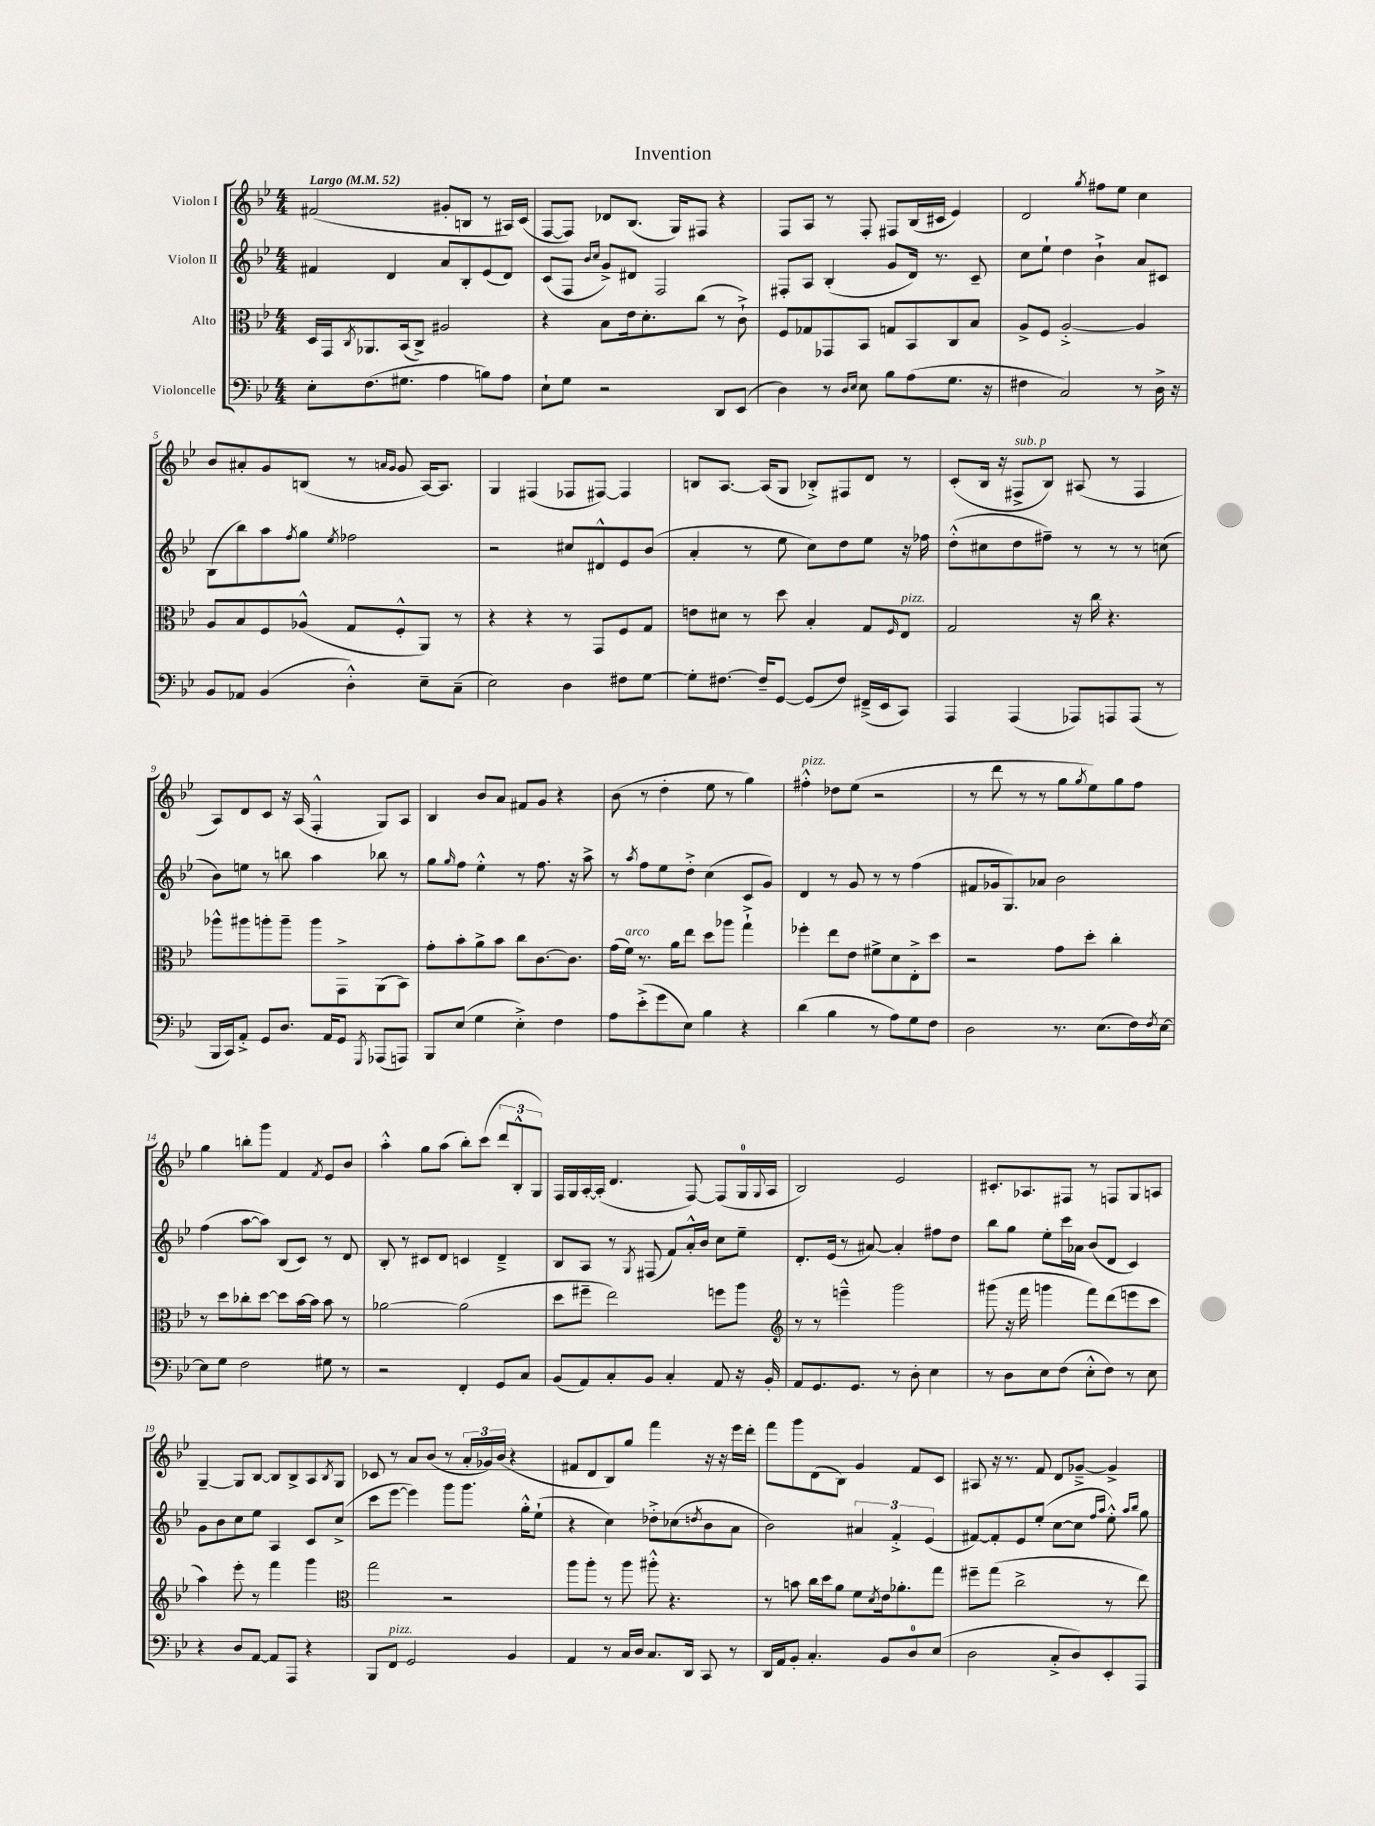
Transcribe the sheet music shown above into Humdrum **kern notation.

**kern	**kern	**kern	**kern
*staff4	*staff3	*staff2	*staff1
*clefF4	*clefC3	*clefG2	*clefG2
*k[b-e-]	*k[b-e-]	*k[b-e-]	*k[b-e-]
*M4/4	*M4/4	*M4/4	*M4/4
*MM52	*MM52	*MM52	*MM52
8E-'	16D	4f#	(2f#
.	16GG	.	.
.	8qC	.	.
(8.F	8.AA-	.	.
.	.	4d	.
8.G#	(16BB-	.	.
.	8C^)	.	.
4A	2A#	8a	8g#'
.	.	8B-'	8B
8B)	.	(8e-	8r
8A	.	8d)	16A#)
.	.	.	(16c
=	=	=	=
8E-`	4r	(8c	[8F
8G	.	8F	8F])
.	.	16qqb-	.
.	.	16qqcc	.
2r	8B-	8g^)	8d-
.	16e-	8d#	(8.B-
.	8.d'	.	.
.	.	2F	.
.	.	.	16G)
.	(8cc	.	8F#
8DD	8r	.	4r
(8EE-	8c`^)	.	.
=	=	=	=
4D)	8F	8F#'	8F
.	8G-	8A	8A
8r	8GG-	(4B-'	8r
16qqD	.	.	.
16qqE-	.	.	.
8E-	8BB-	.	8F'
8B-	8G	8g	8F#
(8A	8BB-	16d)	(16B-
.	.	8.r	16c#
8.G	8C	.	4e-)
.	8B-	8c~	.
16r	.	.	.
=	=	=	=
4F#	8A^	8cc	2d
.	8F	8ee-`	.
2C)	[2A'^	4dd	.
.	.	.	8qgg
.	.	4b-`^	8ff#
.	.	.	8ee-
8r	4A]	8a	4cc
16D^	.	8c#	.
16r	.	.	.
=	=	=	=
8BB-	8A	(8B-	8b-
8AA-	8B-	8bb-)	8a#'
(4BB-	8F	8aa	8g
.	.	8qff	.
.	(8A-^^	8gg	(8B
.	.	8qee-	.
4D'^^)	8G	2ff-	8r
.	.	.	16qqa
.	.	.	16qqg
.	8F'^^	.	8g
8E-~	8AA)	.	[16A)
.	.	.	8.A]
(8C~	8r	.	.
=	=	=	=
2E-)	4r	2r	4G
.	4r	.	(4F#
4D	8r	8cc#	8F-
.	8GG	8d#^^	[8F#)
8F#	8F	8e-	4F#]
[8G	8G	(8b-	.
=	=	=	=
8G']	8e	4a'	8B
[8.F#	8d#	.	[8.A
.	8r	8r	.
16F#~]	.	.	(16A]
[8GG	8dd	8ee-	8G
(8GG]	4B-'	8cc)	8B-'^)
8F#)	.	8dd	8F#
(16FF#~^	8G	8ee-	8d
16EE-	.	.	.
.	16qqF	.	.
8CC)	8E-	16r	8r
.	.	16ff-	.
=	=	=	=
4AAA	2G	(8dd'^^	(8c'
.	.	8cc#	16B-
.	.	.	16r
(4AAA	.	8dd	8F#^
.	.	8ff#~)	8B-)
8AAA-)	16r	8r	(8A#
.	16cc	.	.
8AAA	4.r	8r	8r
(8AAA	.	8r	4F#
8r	.	(8cc	.
=	=	=	=
16BBB-	8aa-^^	8b-)	8A)
16CC)	.	.	.
8AA'^	8aa#	8ee	8d
8GG	8aa'	8r	8c
8.D	8aa~	8bb	16r
.	.	.	(16A
.	8aa	4aa	4F'^^
16AA	.	.	.
8GG	8GG^	.	.
8qGGG	.	.	.
(8AAA-	(8AA	8bb-	8G)
8AAA)	8BB-)	8r	8A
=	=	=	=
8BBB-	8g'	8gg	4B-
.	.	16qqgg	.
(8E-	8b-'	8ff	.
4G	8a^	4ee-'^^	8b-
.	8b-	.	8a
4E-'^)	8cc	8r	8f#
.	[8.c	8.ff	8g
4F	.	.	4r
.	8.c]	16r	.
.	.	8aa^	.
=	=	=	=
8A	(16g	8r	(8b-
.	16f)	.	.
.	.	8qaa	.
(8e-'^	8.r	8ff	8r
8g	.	8ee-	4dd'
.	16a	.	.
8E-)	8ee-	8dd'^	.
4B-	8dd	(4cc	8ee-
.	8aa-	.	8r
4r	4gg`^	8c	4gg)
.	.	8g)	.
=	=	=	=
(4d	4ff-'	4d	4ff#'^^
4B-	8ee-	8r	8dd-
.	8e-	8g	(8ee-
8r	8f#^	8r	2r
8A)	8d	8r	.
8G	8E-'^	(4ff	.
8F	8dd	.	.
=	=	=	=
2D	2r	8f#	8r
.	.	16g-	8ddd
.	.	8.G)	.
.	.	.	8r
.	.	8a-	8r
8.r	8g	2b-	8gg
.	.	.	8qgg
.	8dd'	.	8ee-)
(8.E-	.	.	.
.	4cc'	.	8gg
16F)	.	.	8ff
8qF	.	.	.
[16E-	.	.	.
=	=	=	=
8E-]	8r	(4ff	4gg
8G	8dd	.	.
2F	8cc-'	[8aa	8bb'
.	[8dd	8aa])	8ggg
.	8dd]	(8B-	4f
.	[16b-	8c)	.
.	16b-]	.	.
.	.	.	8qf
8G#	8b-	8r	8e-
8r	8r	8d	8b-
=	=	=	=
2r	[2a-	8B-'	4aa'^^
.	.	8r	.
.	.	8c#	8gg
.	.	8d	(8aa
4FF'	(2a-]	4c	8bb-')
.	.	.	(8ccc
8GG	.	4d~^	12ddd
.	.	.	12B-'^^
8C	.	.	.
.	.	.	12G)
=	=	=	=
(8BB-	8dd	8B-	16F
.	.	.	16G
8AA)	8ff#~	8A	[16A'
.	.	.	(16A']
8C'	2ee-)	8r	4.d
.	.	8qG	.
8BB-	.	(8F#	.
4C'	.	8f)	.
.	.	16a'^^	[8F)
.	.	16b-	.
8AA	8ff	8cc	(8F]
16r	8aa	8ee-~	16G
.	.	.	8qqG
16BB-'	.	.	16A
=	=	=	=
*	*clefG2	*	*
8AA	8r	8.d'	2B-)
8.GG	8r	.	.
.	.	(16e-	.
.	4eee~^^	8r	.
8.GG	.	.	.
.	.	[8a#)	.
8r	2ggg	4a#']	2e-
8D'	.	.	.
4E-	.	8ff#	.
.	.	8dd	.
=	=	=	=
8r	(8ggg#	8bb-	8.c#'
8D	16r	8gg	.
.	16fff	.	8.A-
8E-	4ggg	8ee-'	.
(8F	.	16ccc	8F#
.	.	16a-	.
8E-'^^	8fff)	(8b-	8r
8F)	(8ddd	8d	8F
8r	8eee	4c)	8G
8E-	8ccc	.	8A
=	=	=	=
4r	4aa)	8g	[4G~
.	.	8b-	.
8D	8eee-'	8cc	8G]
[8AA	8r	8ee-	[8B-
8AA]	4fff	4A	8B-]
8AAA	.	.	8B-^
4r	4ggg	8c	8A
.	.	.	8qB-
.	.	(8cc^	8G
=	=	=	=
*	*clefC3	*	*
8BBB-	2gg	8ccc	8c-
8FF	.	[8eee-	8r
2GG	.	4eee-])	8a
.	.	.	(8b-
.	2r	8ggg	8r
.	.	8.ggg	24a'
.	.	.	24g-)
.	.	.	(24b-
4BB-	.	.	4r
.	.	16gg'^^	.
.	.	(8ee-`	.
=	=	=	=
4AA	8aa	4r	8f#
.	8aa'	.	8d
8r	8r	4cc)	8B-)
16C	8aa	.	8gg
16D	.	.	.
8.C	8aa#'^^	8dd-'^	4fff
.	4.r	(8cc-	.
16DD	.	.	.
.	.	8qdd	.
8CC	.	8b-	16r
.	.	.	16r
8r	.	8a	16eee-
.	.	.	16ddd'
=	=	=	=
16DD	8r	2b-)	8fff
16AA	.	.	.
8BB-'	8b	.	8ggg
4.C'	16cc	.	(8d
.	16dd	.	.
.	8a	.	8B-)
.	8f	6a#	4g
.	8qd	.	.
8BB-	16e-	.	.
.	.	6f'^	.
.	8.a-'	.	.
8D	.	.	8f
.	.	(6e-	.
(8E-	8gg	.	8c
=	=	=	=
2D	8ff#~	[8f#)	8A#
.	(8gg	8f#']	16r
.	.	.	8.r
.	2cc^	8e-	.
.	.	(8ee-'	8f
8C'^	.	[8cc	8d
8D)	.	8cc]	[8g-~^
.	.	16qqff	.
.	.	16qqaa	.
8EE-'	8r	8ee-'^^)	4g-^]
.	.	16qqaa	.
.	.	16qqbb-	.
8AAA	8ee-)	8gg	.
==	==	==	==
*-	*-	*-	*-
